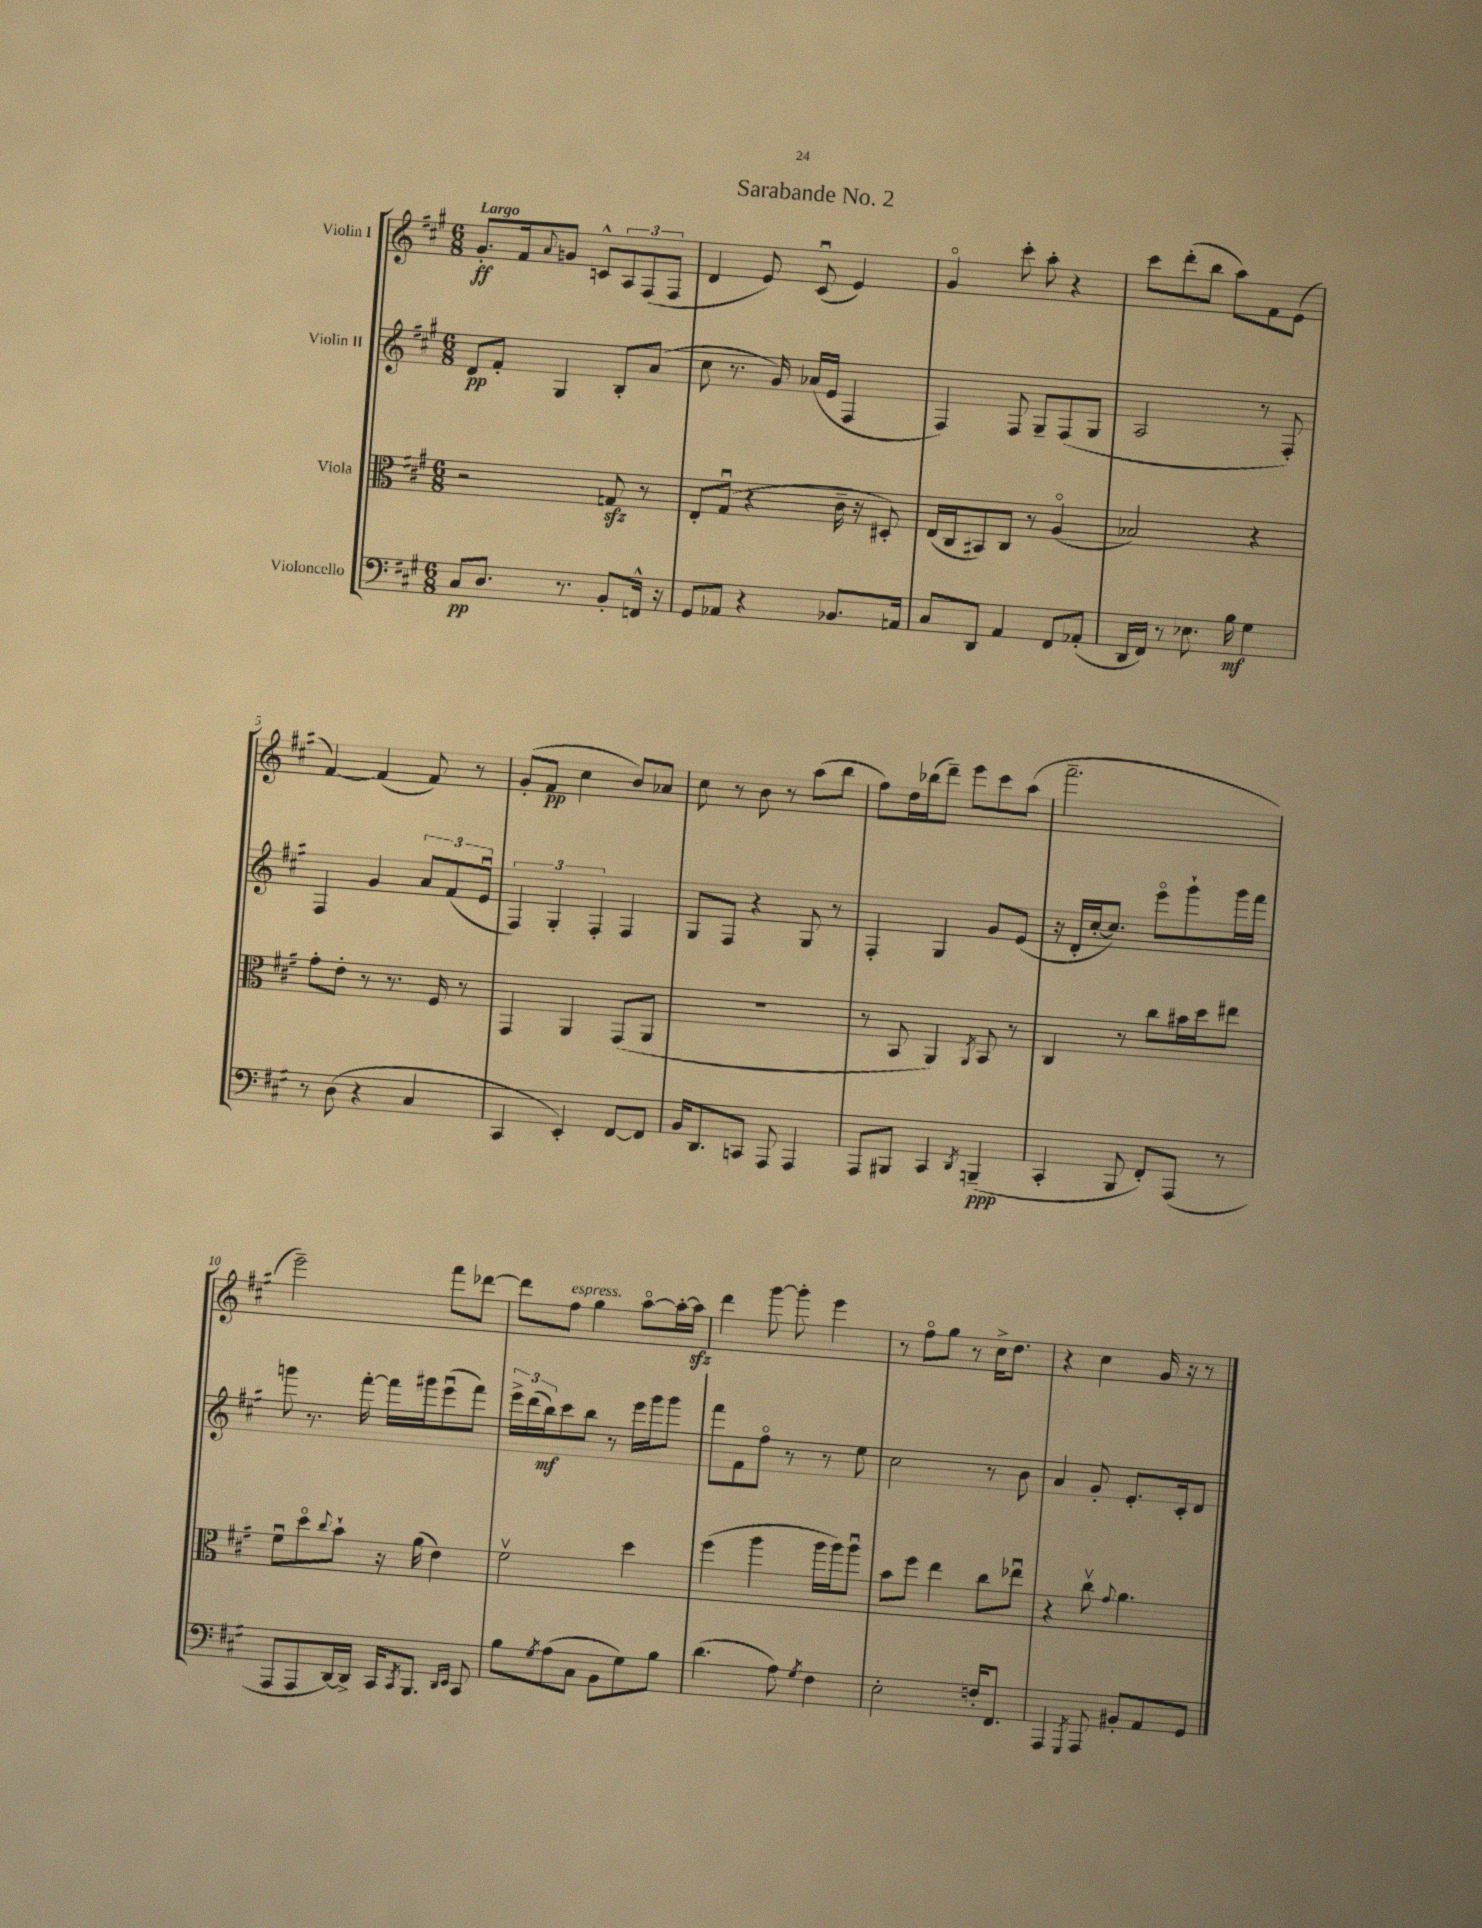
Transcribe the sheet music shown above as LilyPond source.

\header { title = "Sarabande No. 2" }
<<
\new StaffGroup <<
\new Staff = "s0" \with { instrumentName = "Violin I" } {
    \clef treble \key a \major \numericTimeSignature \time 6/8 \tempo "Largo"
    gis'8.-.\ff fis'16 \appoggiatura { a'8 } g'8 c'8-^ \tuplet 3/2 { a8 fis8( fis8 } |
    d'4 e'8) cis'8\downbow( e'4) |
    gis'4\flageolet cis'''8-. a''8-. r4 |
    cis'''8 d'''8-.( b''8 a''8) fis'8 e'8( |
    fis'4~) fis'4( fis'8) r8 |
    gis'8-.( fis'8\pp cis''4 b'8) aes'8 |
    cis''8 r8 b'8 r8 a''8( b''8 |
    fis''8) d''16 bes''16( d'''8--) e'''8 cis'''8 a''8( |
    fis'''2.-- |
    e'''2--) fis'''8 des'''8~ |
    des'''8 fis''8^\markup { \italic "espress." } gis''4 a''8~\flageolet a''16~-. a''16\sfz |
    d'''4 gis'''8~ gis'''8-. e'''4 |
    r8 fis''8\flageolet gis''8 r8 cis''16-> d''8. |
    r4 cis''4 gis'16 r16 r8 \bar "|." |
}
\new Staff = "s1" \with { instrumentName = "Violin II" } {
    \clef treble \key a \major \numericTimeSignature \time 6/8
    d'8\pp fis'8-. gis4 b8-. a'8( |
    cis''8 r8. gis'16) aes'16( e'16 fis4 |
    fis4) fis8 gis8-- fis8( gis8 |
    a2 r8 fis8-.) |
    fis4 gis'4 \tuplet 3/2 { a'8 fis'8( e'8\downbow } |
    \tuplet 3/2 { fis4) gis4-. fis4-. } fis4 |
    gis8 fis8 r4 gis8 r8 |
    fis4-. gis4 gis'8 e'8( |
    r16 d'16-. cis''16~-. cis''8.) e'''8\flageolet gis'''8-! gis'''16 fis'''16 |
    g'''8 r8. fis'''16~-. fis'''16 gis'''16 e'''8\downbow( fis'''8) |
    \tuplet 3/2 { e'''16-> d'''16( b''16\mf) } cis'''8 b''8 r8 e'''16 gis'''16 gis'''8 |
    fis'''8 fis'8 fis''8\flageolet r8 r8 e''8 |
    cis''2 r8 b'8 |
    a'4 gis'8-. e'8.-. cis'16-. d'8 \bar "|." |
}
\new Staff = "s2" \with { instrumentName = "Viola" } {
    \clef alto \key a \major \numericTimeSignature \time 6/8
    r2 g8\sfz r8 |
    e8-. gis8\downbow( r4 cis'16-- r16 dis8-.) |
    e16( cis16 bis,8) cis8 r8 a4\flageolet( |
    bes2) r4 |
    gis'8-. e'8-. r8 r8. fis16 r8 |
    gis,4 a,4 gis,8( a,8 |
    R2. |
    r8 b,8 a,4) \acciaccatura { a,8 } b,8 r8 |
    cis4 r8 cis''8 bis'16 d''16 eis''8 |
    fis'8\downbow d''8\flageolet \appoggiatura { cis''8 } b'8-! r16 a'16( e'4) |
    fis'2\upbow d''4 |
    fis''4( a''4 a''16 a''16) a''8\downbow |
    b'8 fis''8 e''4 cis''8 ees''8\downbow |
    r4 cis''8\upbow \appoggiatura { gis'8 } a'4. \bar "|." |
}
\new Staff = "s3" \with { instrumentName = "Violoncello" } {
    \clef bass \key a \major \numericTimeSignature \time 6/8
    cis8\pp d8. r8. b,8-. f,16-^ r16 |
    gis,8 aes,8 r4 bes,8. a,16 |
    cis8 d,8 a,4 fis,8 aes,8-.( |
    d,16 fis,16) r8 ees8. b16\mf gis4 |
    r8 d8( r4 cis4 |
    cis,4 e,4-.) fis,8~ fis,8 |
    b,16 d,8. c,8 a,,8 a,,4 |
    a,,8 bis,,8 cis,4 \acciaccatura { d,8 } b,,4--\ppp( |
    cis,4-. b,,8 fis,8-.) a,,8( r8 |
    a,,8 a,,8 d,16~) d,16-> cis,16 \acciaccatura { cis,8 } b,,8. \grace { d,16 e,16 } cis,8 |
    b8 \acciaccatura { gis8 } a8( cis8 b,8 gis8) b8 |
    d'4.( a8) \acciaccatura { gis8 } fis4 |
    e2-. f16-. fis,8. |
    a,,4 \acciaccatura { gis,,8 } a,,8 bis,8-. a,8 gis,8 \bar "|." |
}
>>
>>
